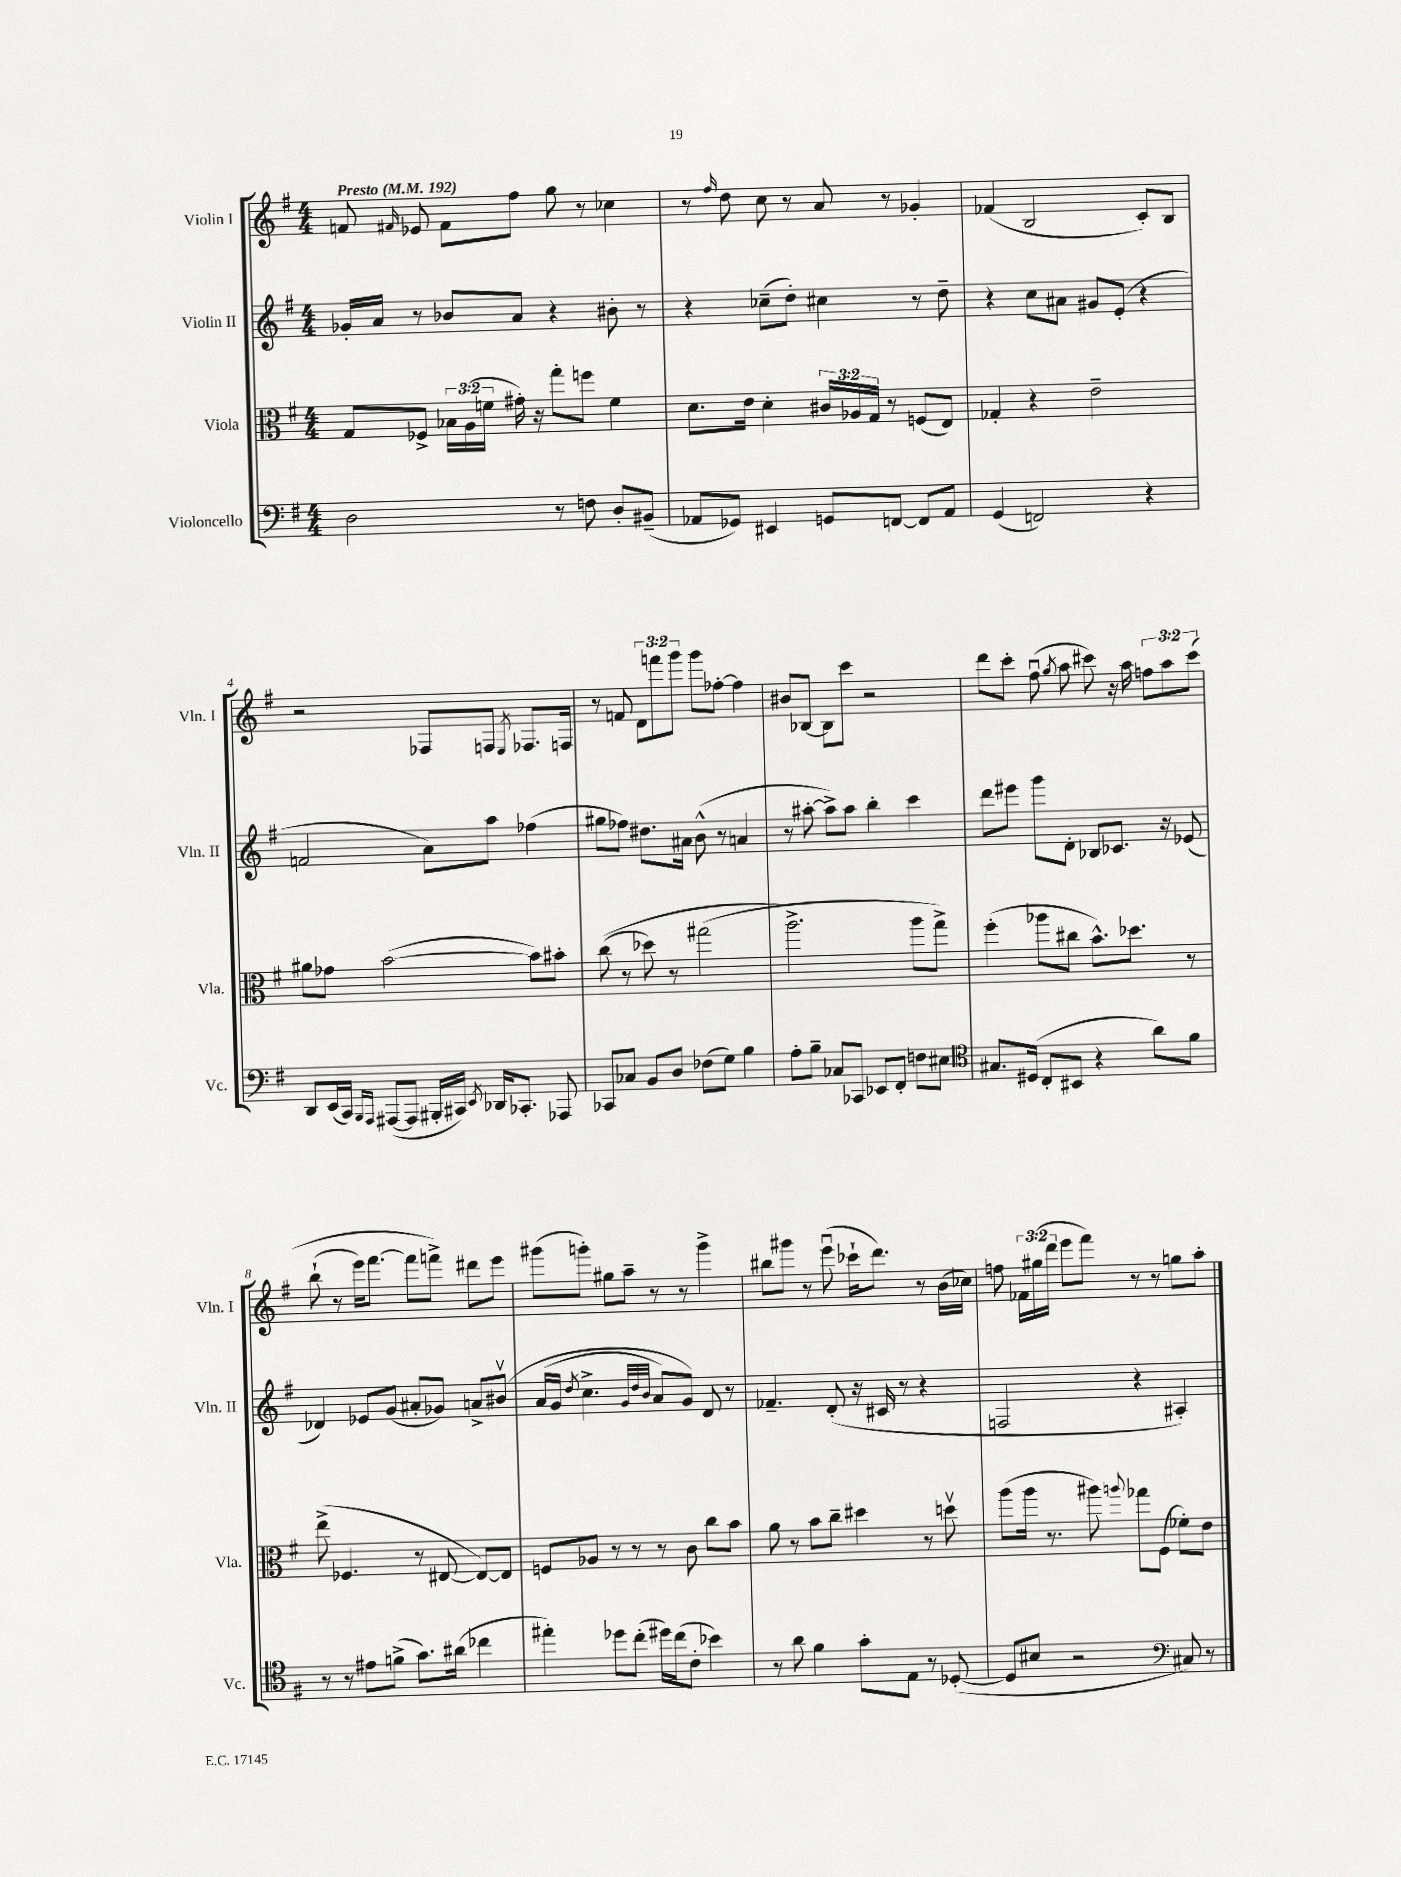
<<
\new StaffGroup <<
\new Staff = "s0" \with { instrumentName = "Violin I" shortInstrumentName = "Vln. I" } {
    \clef treble \key g \major \numericTimeSignature \time 4/4 \override Staff.TupletNumber.text = #tuplet-number::calc-fraction-text \tempo "Presto" 4 = 192
    \autoBeamOff f'8 \grace { fis'16 } ees'8 fis'8[ fis''8] g''8 r8 ces''4 |
    r8 \grace { fis''16 } d''8 c''8 r8 a'8 r8 ges'4-. |
    fes'4( b2 c'8[-.) b8] |
    r2 fes8[ f8] \acciaccatura { e8 } fes8.[ f16] |
    r8 f'8 \tuplet 3/2 { d'8[ f'''8 g'''8] } g'''8[ fes''8]~-. fes''4 |
    bis'8[ bes8]~ bes8[ c'''8] r2 |
    d'''8[ c'''8]-. fis''8\downbow( \acciaccatura { g''8 } a''8 cis'''8) r16 a''16 \tuplet 3/2 { f''8[ a''8 cis'''8]\( } |
    b''8-!( r8 e'''16[) fis'''8.]~ fis'''8[ f'''8]->\) dis'''8[ e'''8] |
    gis'''8[( g'''8]-.) gis''8[ a''8]-- r8 r8 g'''4-> |
    bis''8[ gis'''8] r8 e'''8\downbow( ces'''16[-! d'''8.]) r8 b'16[( ces''16]) |
    f''8 \tuplet 3/2 { fes'16[ gis''16( d'''16] } e'''8[ fis'''8]) r8 r8 g''8[ a''8]-. \bar "|." |
}
\new Staff = "s1" \with { instrumentName = "Violin II" shortInstrumentName = "Vln. II" } {
    \clef treble \key g \major \numericTimeSignature \time 4/4
    \autoBeamOff ges'16[-. a'16] r8 bes'8[ a'8] r4 bis'8-. r8 |
    r4 ces''8[--( d''8]-.) cis''4 r8 d''8-- |
    r4 c''8[ ais'8] gis'8[ e'8]-.( r4 |
    f'2 a'8[) a''8] fes''4( |
    gis''8[ fes''8]) dis''8.[ ais'16] b'8-^( r8 a'4 |
    r8 ais''8~-. ais''8[->) ais''8] b''4-. c'''4 |
    d'''8[ eis'''8] g'''8[ d'8]-. bes8[ ces'8.] r16 ees'8( |
    des'4) ees'8[ g'8]( ais'8[-. ges'8]) a'8[-> bis'8]\upbow\( |
    a'16[( g'16] \acciaccatura { d''8 } c''4.-> \grace { g'32[ d''32 b'32] } a'8[) g'8]\) d'8 r8 |
    fes'4.-- d'8-.( r16 cis'16 r8 r4 |
    f2 r4 ais4-.) \bar "|." |
}
\new Staff = "s2" \with { instrumentName = "Viola" shortInstrumentName = "Vla." } {
    \clef alto \key g \major \numericTimeSignature \time 4/4 \override Staff.TupletNumber.text = #tuplet-number::calc-fraction-text
    \autoBeamOff g8[ fes8]-> \tuplet 3/2 { bes16[ a16( f'16] } gis'16-.) r16 g''8[-. f''8] f'4 |
    d'8.[ e'16] d'4-. \tuplet 3/2 { cis'16[ aes16 g16] } r8 f8[( e8]) |
    ges4-. r4 e'2-- |
    ais'8[ ges'8] b'2~( b'8[) bis'8]-. |
    c''8(\( r8 des''8) r8 gis''2( |
    a''2.->\) a''8[ g''8]->) |
    fis''4-.( aes''8[ cis''8] b'8.[-^) des''8.] r8 |
    e''8->( fes4. r8 eis8~ eis8[~) eis8] |
    f8[ aes8] r8 r8 r8 c'8 c''8[ b'8] |
    a'8 r8 b'8[ c''8]-- dis''4 r8 d''8\upbow |
    a''8[( a''16] r8. ais''8) \appoggiatura { a''8 } ges''8[ fis8]( fes'8[-.) e'8] \bar "|." |
}
\new Staff = "s3" \with { instrumentName = "Violoncello" shortInstrumentName = "Vc." } {
    \clef bass \key g \major \numericTimeSignature \time 4/4
    \autoBeamOff d2 r8 f8 d8[-. bis,8]--( |
    aes,8[ ges,8]) eis,4 g,8[ f,8]~ f,8[ aes,8] |
    g,4( f,2) r4 |
    d,8[ e,16( c,16]) \grace { b,,16[ a,,16] } ais,,8[~( ais,,8] bis,,16[-. cis,16]) \acciaccatura { e,8 } des,16[ ces,8.]-. aes,,8 |
    ces,8[ ces8] b,8[ d8] fes8[( g8]) b4 |
    a8[-. b8]-- ces8[ ces,8] ees,8[ fis,8]-. f8[ eis8] |
    \clef tenor gis8.[ dis16]( c8[-. bis,8] r4 a'8[) fis'8] |
    r8 r8 eis'8[ f'8]->( g'8.[) ais'16]( ces''4 |
    eis''4-.) des''8[ c''8]-.( dis''16[) c''16( c'8]-. bes'4) |
    r8 a'8 fis'4 g'8[-. e8] r8 des8~-.( |
    des8[ bis8] r2 \clef bass cis8) r8 \bar "|." |
}
>>
>>
